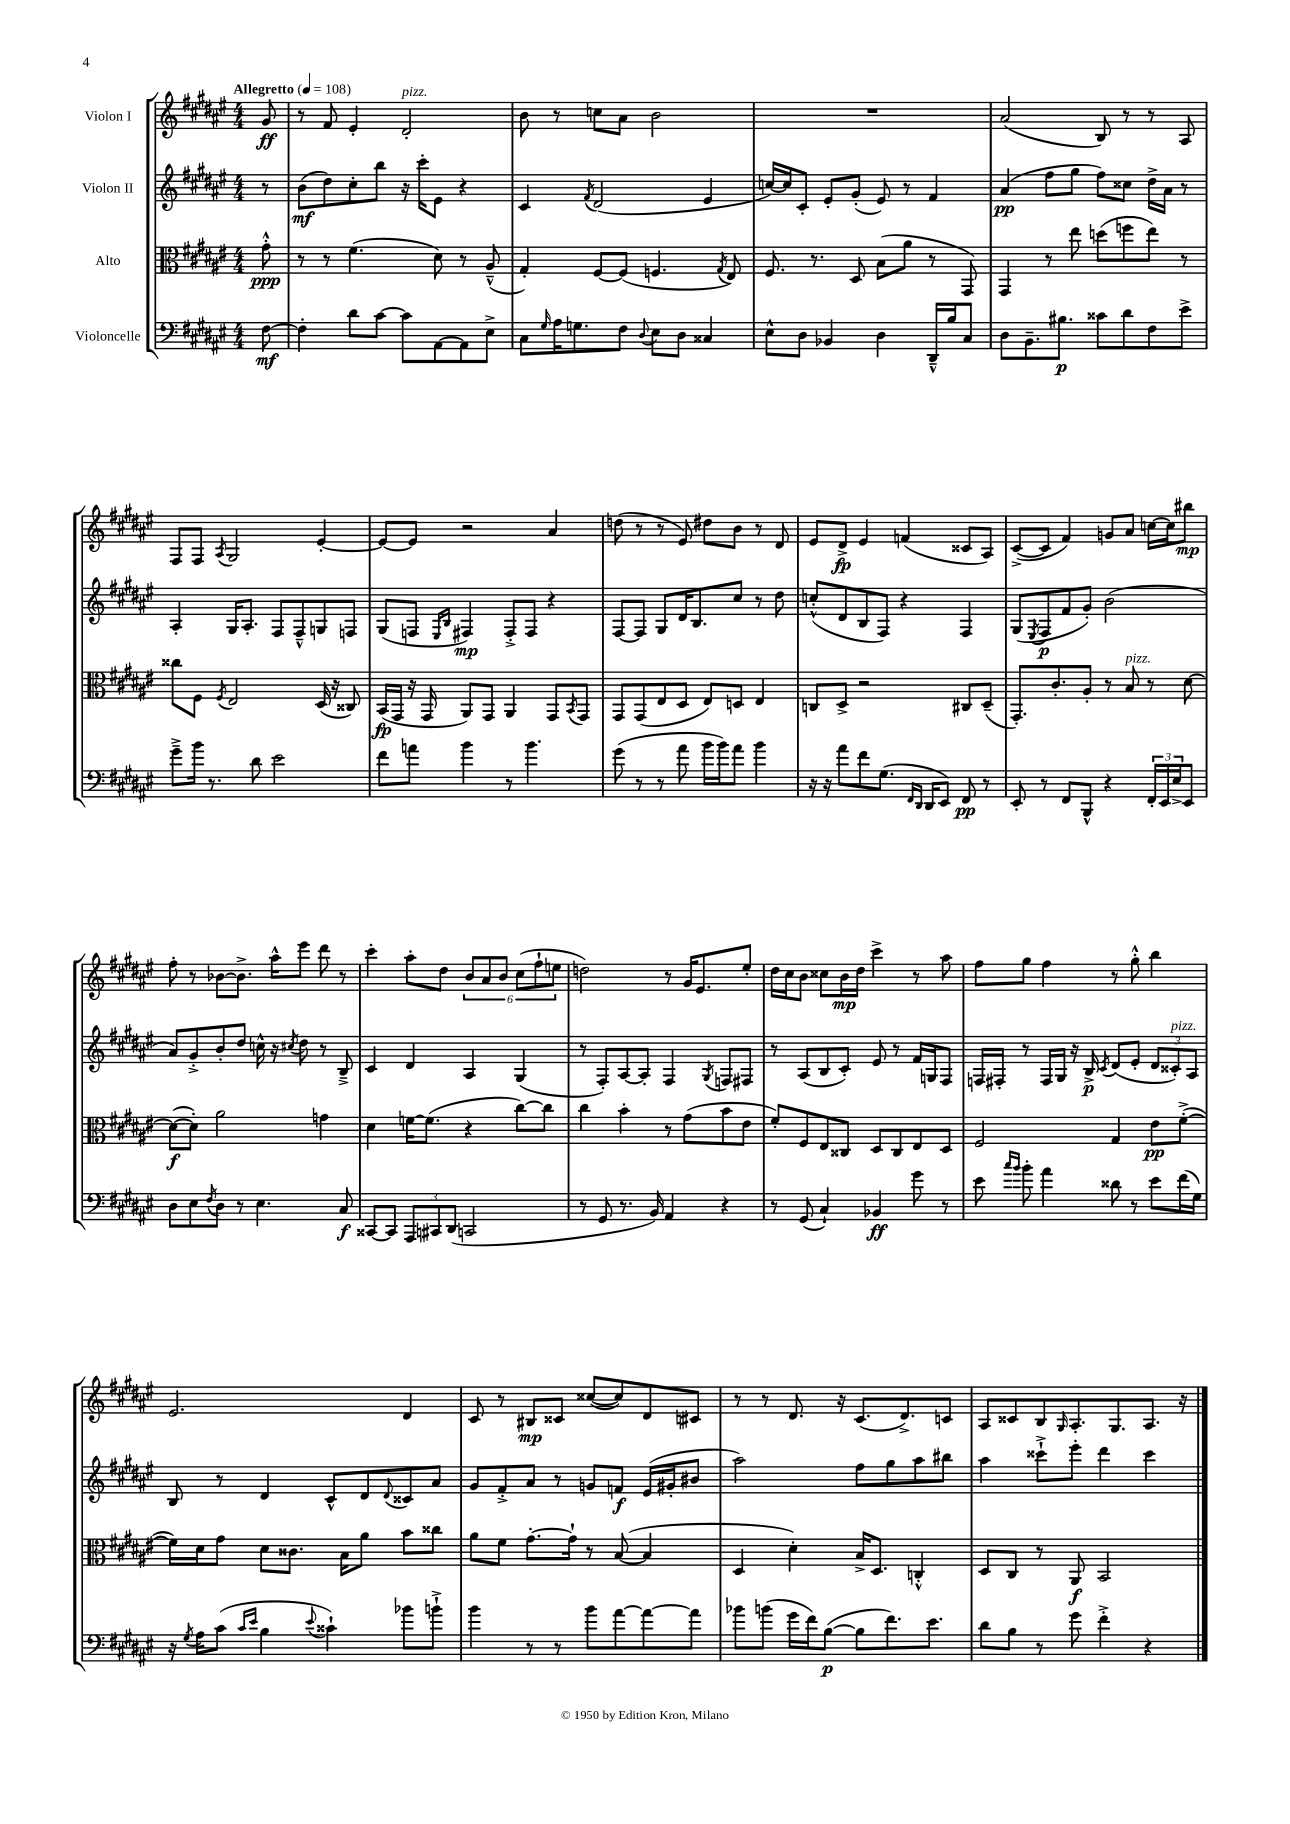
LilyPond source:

<<
\new StaffGroup <<
\new Staff = "s0" \with { instrumentName = "Violon I" } {
    \clef treble \key fis \major \numericTimeSignature \time 4/4 \partial 8 \tempo "Allegretto" 4 = 108
    gis'8\ff |
    r8 fis'8 eis'4-. dis'2-.^\markup { \italic "pizz." } |
    b'8 r8 c''8 ais'8 b'2 |
    R1 |
    ais'2( b8) r8 r8 ais8 |
    fis8 fis8 \acciaccatura { ais8 } gis2 eis'4~-. |
    eis'8~ eis'8 r2 ais'4 |
    d''8( r8 r8 eis'8) dis''8 b'8 r8 dis'8 |
    eis'8 dis'8->\fp eis'4 f'4( cisis'8 ais8) |
    cis'8~->( cis'8 fis'4) g'8 ais'8 c''16~ c''16 bis''8\mp |
    fis''8-. r8 bes'8~ bes'8.-> ais''16-^ eis'''8 dis'''8 r8 |
    cis'''4-. ais''8-. dis''8 \tuplet 6/4 { b'8 ais'8 b'8 cis''8( fis''8-! e''8 } |
    d''2) r8 gis'16 eis'8. eis''8-. |
    dis''16 cis''16 b'8 cisis''8 b'16\mp dis''16 cis'''4-> r8 ais''8 |
    fis''8 gis''8 fis''4 r8 gis''8-.-^ b''4 |
    eis'2. dis'4 |
    cis'8 r8 bis8\mp cisis'8 cisis''8~( cisis''8) dis'8 cis'8 |
    r8 r8 dis'8. r16 cis'8.( dis'8.->) c'8 |
    ais8 cisis'8 b8 \grace { gis16 } ais8.-. gis8. ais8. r16 \bar "|." |
}
\new Staff = "s1" \with { instrumentName = "Violon II" } {
    \clef treble \key fis \major \numericTimeSignature \time 4/4 \partial 8
    r8 |
    b'8\mf( dis''8) cis''8-. b''8 r16 cis'''16-. eis'8 r4 |
    cis'4 \acciaccatura { fis'8 } dis'2( eis'4 |
    c''16~) c''16 cis'8-. eis'8-. gis'8-.( eis'8) r8 fis'4 |
    ais'4\pp( fis''8 gis''8 fis''8) cisis''8 dis''16-> ais'16 r8 |
    ais4-. gis16 ais8.-. fis8 fis8---^ g8 f8 |
    gis8( f8 \grace { eis16 b16 } fis4\mp) fis8-.-> fis8 r4 |
    fis8~ fis8 gis8 dis'16 b8. cis''8 r8 dis''8 |
    c''8-.-^( dis'8 b8 fis8) r4 fis4 |
    gis8( \acciaccatura { eis8 } fis8\p fis'8 gis'8-.) b'2( |
    ais'8) gis'8-.-> b'8-. dis''8 c''16-^ r16 \acciaccatura { cis''8 } dis''8 r8 b8---> |
    cis'4 dis'4 ais4 gis4( |
    r8 fis8-.) ais8~ ais8-. fis4 \acciaccatura { gis8 } f8 fis8 |
    r8 ais8( b8 cis'8-.) eis'8 r8 fis'16 g16 fis8 |
    f16 fis16-. r8 fis16 gis16 r16 b16->\p \acciaccatura { cis'8 } dis'8( eis'8-. \tuplet 3/2 { dis'8 cisis'8-.^\markup { \italic "pizz." }) ais8 } |
    b8 r8 dis'4 cis'8-^ dis'8 \appoggiatura { dis'8 } cisis'8 ais'8 |
    gis'8 fis'8-.-> ais'8 r8 g'8 f'8\f eis'16( gis'16-. bis'8 |
    ais''2) fis''8 gis''8 ais''8 bis''8 |
    ais''4 cisis'''8-!-> eis'''8-. dis'''4 cisis'''4 \bar "|." |
}
\new Staff = "s2" \with { instrumentName = "Alto" } {
    \clef alto \key fis \major \numericTimeSignature \time 4/4 \partial 8
    gis'8-.-^\ppp |
    r8 r8 fis'4.( dis'8) r8 ais8---^( |
    gis4-.) fis8~ fis8( f4. \acciaccatura { gis8 } eis8) |
    fis8. r8. dis8 b8( ais'8 r8 gis,8) |
    gis,4 r8 eis''8 d''8( f''8 eis''8) r8 |
    cisis''8 fis8 \acciaccatura { fis8 } eis2 dis16( r16 cisis8) |
    b,16\fp( gis,16 r16 gis,16 ais,8) gis,8 ais,4 gis,8 \acciaccatura { b,8 } gis,8 |
    gis,8 gis,8( eis8 dis8 eis8) d8 eis4 |
    c8 dis8-> r2 cis8 dis8--( |
    gis,8.-.) cis'8.-. ais8-. r8 b8^\markup { \italic "pizz." } r8 dis'8~ |
    dis'8~\f( dis'8-.) ais'2 g'4 |
    dis'4 f'16~ f'8.( r4 cis''8~) cis''8 |
    cis''4 b'4-. r8 gis'8( b'8 eis'8 |
    fis'8-.) fis8 eis8 cisis8 dis8 cisis8 eis8 dis8 |
    fis2 gis4 eis'8\pp fis'8~-.->( |
    fis'16) dis'16 gis'8 dis'8 cisis'8. b16 ais'8 b'8 cisis''8 |
    ais'8 fis'8 gis'8.~-. gis'16-! r8 b8~( b4 |
    dis4 dis'4-.) b16-> dis8. c4-.-^ |
    dis8 cis8 r8 ais,8\f b,2 \bar "|." |
}
\new Staff = "s3" \with { instrumentName = "Violoncelle" } {
    \clef bass \key fis \major \numericTimeSignature \time 4/4 \partial 8
    fis8~\mf |
    fis4-. dis'8 cis'8~ cis'8 ais,8~ ais,8 eis8-> |
    cis8 \grace { gis16 } ais16 g8. fis8 \appoggiatura { dis8 } eis8 dis8 cisis4 |
    eis8-^ dis8 bes,4 dis4 dis,16---^ b16 cis8 |
    dis8 b,8.-- bis8.\p cisis'8 dis'8 fis8 eis'8-> |
    gis'8---> b'16 r8. dis'8 eis'2 |
    fis'8 a'8 b'4 r8 b'4. |
    gis'8( r8 r8 ais'8 b'16 b'16) ais'8 b'4 |
    r16 r16 ais'8 fis'8 gis8.( \grace { fis,16 dis,16 } dis,16 eis,8) fis,8\pp r8 |
    eis,8-. r8 fis,8 b,,8-^ r4 \tuplet 3/2 { fis,16-. eis,16 eis16-> } eis,8 |
    dis8 eis8 \acciaccatura { fis8 } dis8 r8 eis4. cis8\f |
    cisis,8~ cisis,8 \tuplet 3/2 { ais,,8 cis,8 dis,8( } c,2 |
    r8 gis,8 r8. b,16) ais,4 r4 |
    r8 gis,8( cis4-!) bes,4\ff gis'8 r8 |
    eis'8 \grace { cis''16 b'16 } b'8-. ais'4 disis'8 r8 eis'8 fis'16( gis16) |
    r16 \acciaccatura { gis8 } ais16 cis'8( \grace { cis'16 eis'16 } b4 \appoggiatura { eis'8 } cisis'4-!) bes'8 b'8-!-> |
    b'4 r8 r8 b'8 ais'8~ ais'8~ ais'8 |
    bes'8 b'8( gis'16 fis'16) b8~\p( b8 fis'8.) eis'8. |
    dis'8 b8 r8 gis'8 fis'4-.-> r4 \bar "|." |
}
>>
>>
\layout { \context { \Score \remove "Bar_number_engraver" } }
